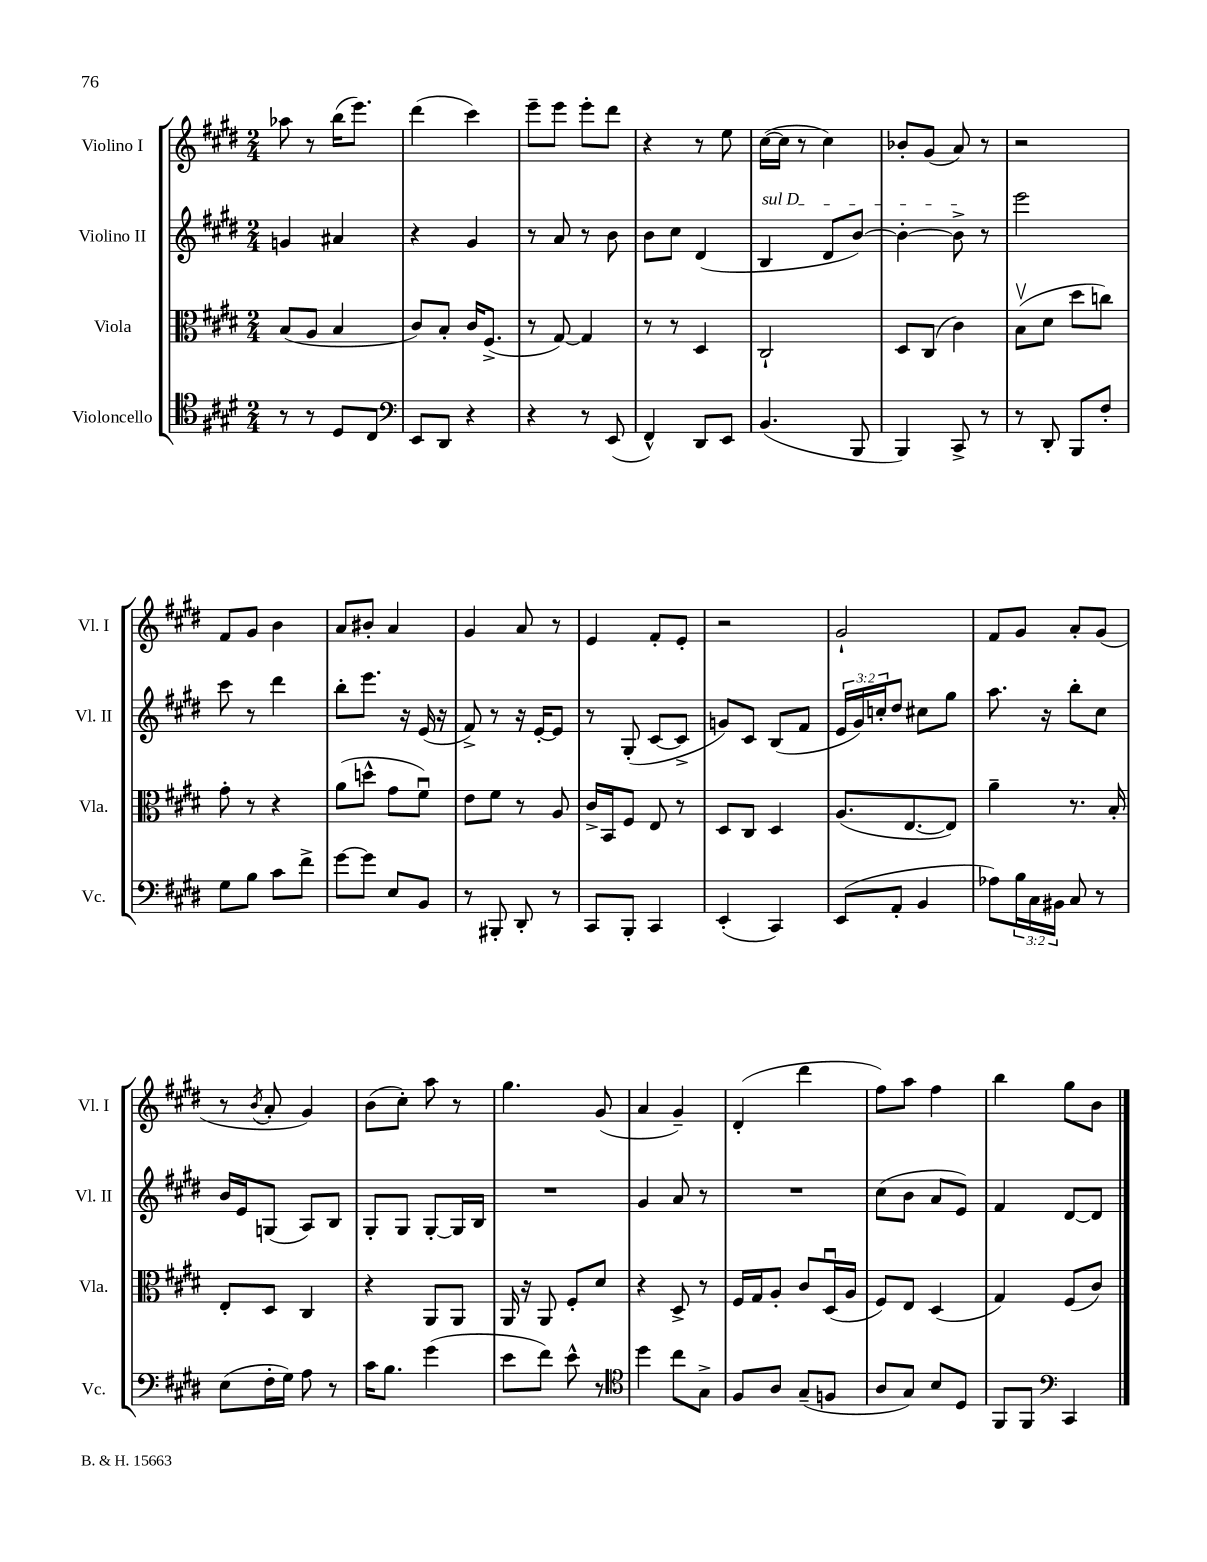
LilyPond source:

<<
\new StaffGroup <<
\new Staff = "s0" \with { instrumentName = "Violino I" shortInstrumentName = "Vl. I" } {
    \clef treble \key e \major \numericTimeSignature \time 2/4
    aes''8 r8 b''16( e'''8.) |
    dis'''4( cis'''4) |
    e'''8-- e'''8 e'''8-. dis'''8 |
    r4 r8 e''8 |
    cis''16~( cis''16 r8 cis''4) |
    bes'8-. gis'8( a'8) r8 |
    r2 |
    fis'8 gis'8 b'4 |
    a'8 bis'8-. a'4 |
    gis'4 a'8 r8 |
    e'4 fis'8-. e'8-. |
    r2 |
    gis'2-! |
    fis'8 gis'8 a'8-. gis'8( |
    r8 \acciaccatura { b'8 } a'8-. gis'4) |
    b'8( cis''8-.) a''8 r8 |
    gis''4. gis'8( |
    a'4 gis'4--) |
    dis'4-.( dis'''4 |
    fis''8) a''8 fis''4 |
    b''4 gis''8 b'8 \bar "|." |
}
\new Staff = "s1" \with { instrumentName = "Violino II" shortInstrumentName = "Vl. II" } {
    \clef treble \key e \major \numericTimeSignature \time 2/4 \override Staff.TupletNumber.text = #tuplet-number::calc-fraction-text
    g'4 ais'4 |
    r4 gis'4 |
    r8 a'8 r8 b'8 |
    b'8 cis''8 dis'4( |
    \once \override TextSpanner.bound-details.left.text = \markup { \italic "sul D" } b4\startTextSpan dis'8 b'8~) |
    b'4~-. b'8->\stopTextSpan r8 |
    e'''2 |
    cis'''8 r8 dis'''4 |
    b''8-. e'''8. r16 e'16( r16 |
    fis'8->) r8 r16 e'16~-. e'8 |
    r8 gis8-.( cis'8~ cis'8-> |
    g'8) cis'8 b8( fis'8 |
    \tuplet 3/2 { e'16 gis'16) c''16-. } dis''8 cis''8 gis''8 |
    a''8. r16 b''8-. cis''8 |
    b'16 e'16 g8( a8) b8 |
    gis8-. gis8 gis8~-. gis16 b16 |
    R2 |
    gis'4 a'8 r8 |
    R2 |
    cis''8( b'8 a'8 e'8) |
    fis'4 dis'8~ dis'8 \bar "|." |
}
\new Staff = "s2" \with { instrumentName = "Viola" shortInstrumentName = "Vla." } {
    \clef alto \key e \major \numericTimeSignature \time 2/4
    b8( a8 b4 |
    cis'8) b8-. cis'16 fis8.->( |
    r8 gis8~) gis4 |
    r8 r8 dis4 |
    cis2-! |
    dis8 cis8( cis'4) |
    b8\upbow( dis'8 dis''8 c''8) |
    gis'8-. r8 r4 |
    a'8( d''8-^ gis'8 fis'8\downbow) |
    e'8 fis'8 r8 a8 |
    cis'16-> b,16 fis8 e8 r8 |
    dis8 cis8 dis4 |
    a8.( e8.~ e8) |
    a'4-- r8. b16-. |
    e8-. dis8 cis4 |
    r4 a,8 a,8 |
    a,16 r16 a,8 fis8-. dis'8 |
    r4 dis8-> r8 |
    fis16 gis16 a8-. cis'8 dis16\downbow( a16 |
    fis8) e8 dis4( |
    gis4) fis8( cis'8) \bar "|." |
}
\new Staff = "s3" \with { instrumentName = "Violoncello" shortInstrumentName = "Vc." } {
    \clef tenor \key e \major \numericTimeSignature \time 2/4 \override Staff.TupletNumber.text = #tuplet-number::calc-fraction-text
    r8 r8 dis8 cis8 |
    \clef bass e,8 dis,8 r4 |
    r4 r8 e,8( |
    fis,4-^) dis,8 e,8 |
    b,4.( b,,8 |
    b,,4) cis,8-> r8 |
    r8 dis,8-. b,,8 fis8-. |
    gis8 b8 cis'8 fis'8-> |
    gis'8~ gis'8 e8 b,8 |
    r8 bis,,8-. dis,8-. r8 |
    cis,8 b,,8-. cis,4 |
    e,4-.( cis,4) |
    e,8( a,8-. b,4 |
    aes8) \tuplet 3/2 { b16 cis16 bis,16 } cis8 r8 |
    e8( fis16-. gis16) a8 r8 |
    cis'16 b8. gis'4( |
    e'8 fis'8) e'8-^ r8 |
    \clef tenor dis''4 cis''8 gis8-> |
    fis8 a8 gis8--( f8 |
    a8 gis8) b8 dis8 |
    fis,8 fis,8 \clef bass cis,4 \bar "|." |
}
>>
>>
\layout { \context { \Score \remove "Bar_number_engraver" } }
